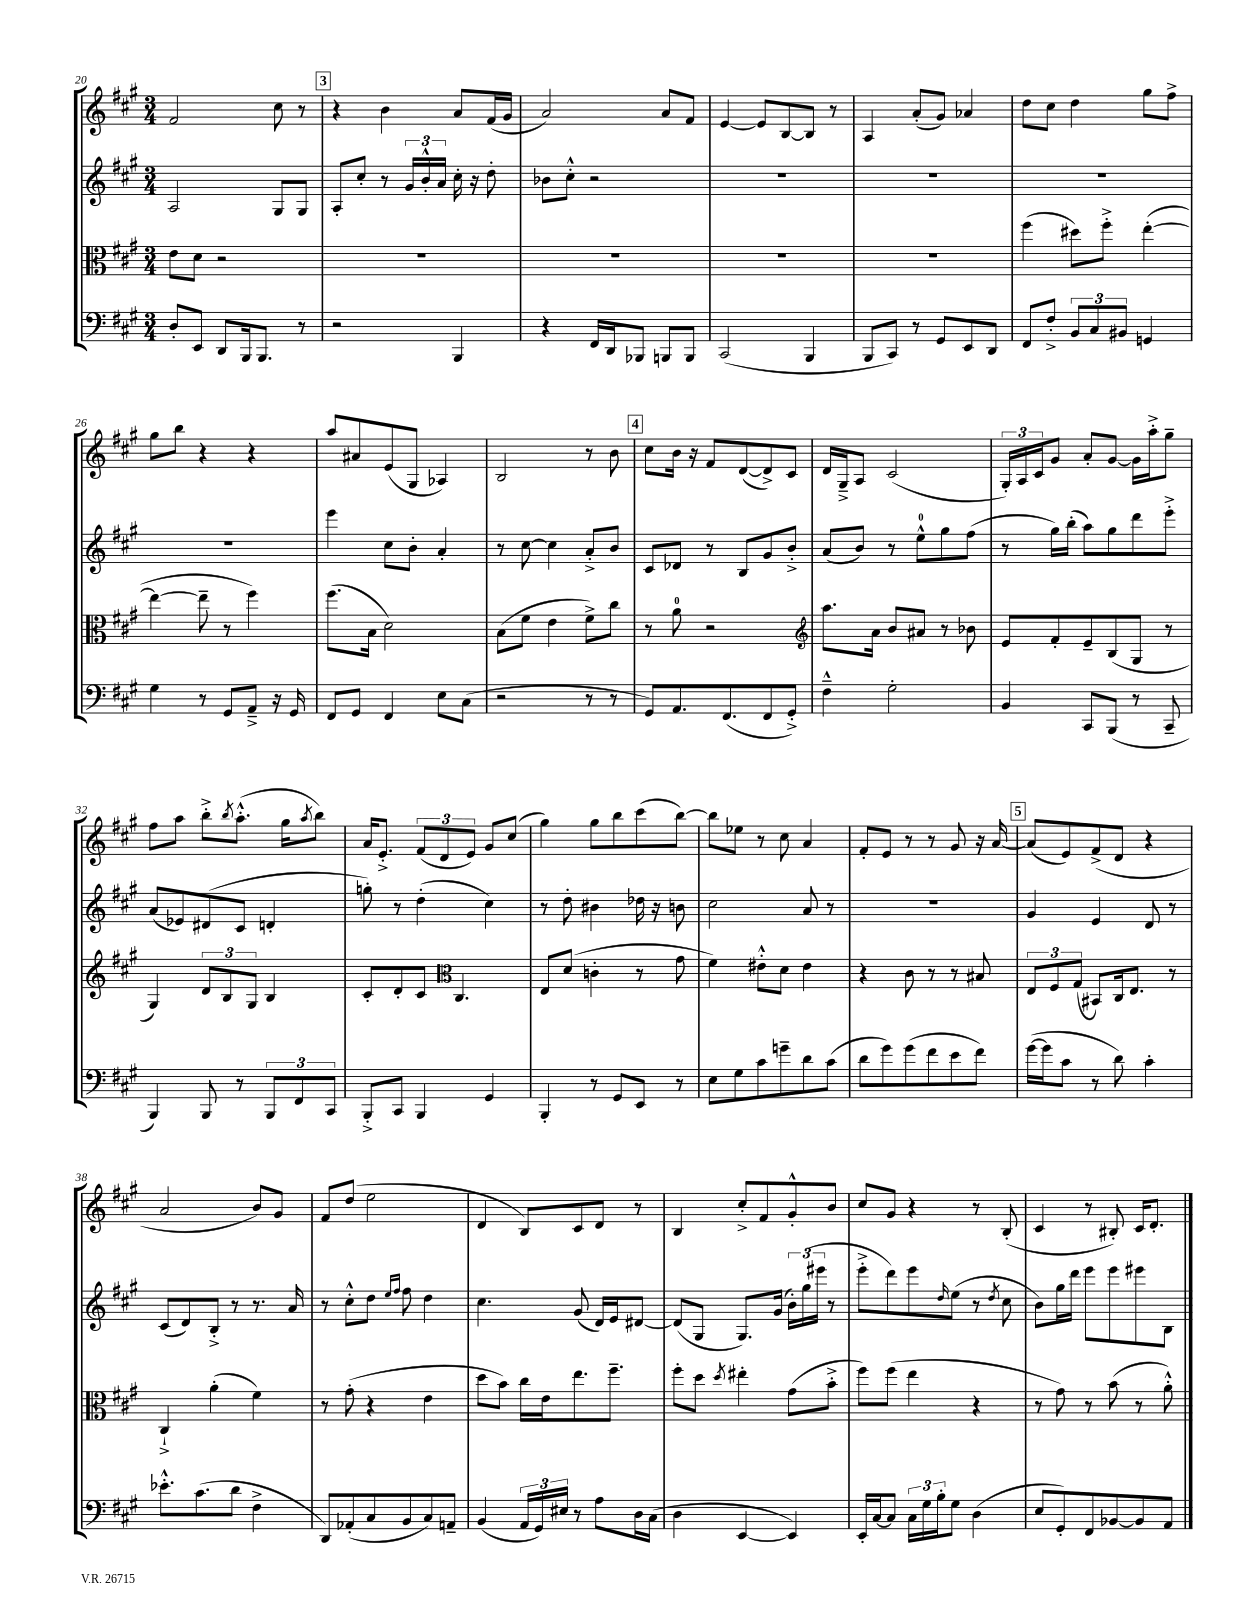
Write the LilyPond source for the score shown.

<<
\new StaffGroup <<
\new Staff = "s0" {
    \clef treble \key a \major \numericTimeSignature \time 3/4
    fis'2 cis''8 r8 |
    \mark \markup { \box "3" } r4 b'4 a'8 fis'16( gis'16 |
    a'2) a'8 fis'8 |
    e'4~ e'8 b8~ b8 r8 |
    a4 a'8-.( gis'8) aes'4 |
    d''8 cis''8 d''4 gis''8 fis''8-> |
    gis''8 b''8 r4 r4 |
    a''8 ais'8 e'8( gis8 aes4) |
    b2 r8 b'8 |
    \mark \markup { \box "4" } cis''8 b'16 r16 fis'8 d'8~( d'8->) cis'8 |
    d'16 gis16---> a8 cis'2( |
    \tuplet 3/2 { gis16-.) a16 cis'16 } gis'8 a'8-. gis'8~ gis'16 a''16-.-> gis''8-- |
    fis''8 a''8 b''8-.-> \acciaccatura { b''8 } a''8.-.-^( gis''16 \acciaccatura { a''8 } b''8) |
    a'16 e'8.-.-> \tuplet 3/2 { fis'8( d'8 e'8) } gis'8 cis''8( |
    gis''4) gis''8 b''8 cis'''8( b''8~) |
    b''8 ees''8 r8 cis''8 a'4 |
    fis'8-. e'8 r8 r8 gis'8 r16 a'16~ |
    \mark \markup { \box "5" } a'8( e'8) fis'8->( d'8 r4 |
    a'2 b'8) gis'8 |
    fis'8 d''8( e''2 |
    d'4 b8) cis'8 d'8 r8 |
    b4 cis''8-.-> fis'8 gis'8-.-^ b'8 |
    cis''8 gis'8 r4 r8 b8-.( |
    cis'4 r8 bis8-.) cis'16 d'8.-. \bar "|." |
}
\new Staff = "s1" {
    \clef treble \key a \major \numericTimeSignature \time 3/4
    a2 gis8 gis8 |
    \mark \markup { \box "3" } a8-. cis''8-. r8 \tuplet 3/2 { gis'16 b'16-.-^ a'16 } cis''16-. r16 d''8-. |
    bes'8 cis''8-.-^ r2 |
    R2. |
    R2. |
    R2. |
    R2. |
    e'''4 cis''8 b'8-. a'4-. |
    r8 cis''8~ cis''4 a'8-.-> b'8 |
    \mark \markup { \box "4" } cis'8 des'8 r8 b8 gis'8 b'8-.-> |
    a'8( b'8) r8 e''8-0-^ gis''8 fis''8( |
    r8 gis''16) b''16-.( a''8) gis''8 d'''8 e'''8-.-> |
    a'8( ees'8) dis'8( cis'8 d'4-. |
    g''8-.) r8 d''4-.( cis''4) |
    r8 d''8-. bis'4 des''16 r16 b'8 |
    cis''2 a'8 r8 |
    R2. |
    \mark \markup { \box "5" } gis'4 e'4 d'8 r8 |
    cis'8( d'8) b8-.-> r8 r8. a'16 |
    r8 cis''8-.-^ d''8 \grace { e''16 fis''16 } fis''8 d''4 |
    cis''4. gis'8( d'16) e'16 dis'8~ |
    dis'8( gis8 gis8.) gis'16( \tuplet 3/2 { b'16-.) gis''16( eis'''16 } r8 |
    e'''8-.-> d'''8) e'''8 \grace { d''16 } e''8( r8 \acciaccatura { d''8 } cis''8 |
    b'8) gis''16 d'''16 e'''8 e'''8 eis'''8 b8 \bar "|." |
}
\new Staff = "s2" {
    \clef alto \key a \major \numericTimeSignature \time 3/4
    e'8 d'8 r2 |
    \mark \markup { \box "3" } R2. |
    R2. |
    R2. |
    R2. |
    fis''4( dis''8) fis''8-.-> e''4~-.( |
    e''4~ e''8-- r8 fis''4) |
    fis''8.( b16 d'2) |
    b8( fis'8 e'4 fis'8->) cis''8 |
    \mark \markup { \box "4" } r8 a'8-0 r2 |
    \clef treble a''8. a'16 b'8 ais'8 r8 bes'8 |
    e'8 fis'8-. e'8-- b8( gis8 r8 |
    gis4) \tuplet 3/2 { d'8 b8 gis8 } b4 |
    cis'8-. d'8-. cis'8 \clef alto cis4. |
    e8 d'8( c'4-. r8 gis'8 |
    fis'4) eis'8-.-^ d'8 eis'4 |
    r4 cis'8 r8 r8 bis8 |
    \mark \markup { \box "5" } \tuplet 3/2 { e8 fis8 gis8( } bis,8) cis16 e8. r8 |
    cis4-!-> a'4-.( fis'4) |
    r8 gis'8-.( r4 e'4 |
    d''8 b'8) cis''16 e'16 e''8. fis''8.-- |
    fis''8-. d''8 \acciaccatura { d''8 } eis''4-. gis'8( b'8-.-> |
    fis''8) fis''8( e''4 r4 |
    r8 gis'8) r8 b'8( r8 a'8-.-^) \bar "|." |
}
\new Staff = "s3" {
    \clef bass \key a \major \numericTimeSignature \time 3/4
    d8-. e,8 d,8 b,,16 b,,8. r8 |
    \mark \markup { \box "3" } r2 b,,4 |
    r4 fis,16 d,16 bes,,8 b,,8 b,,8 |
    cis,2( b,,4 |
    b,,8 cis,8) r8 gis,8 e,8 d,8 |
    fis,8 fis8-.-> \tuplet 3/2 { b,8 cis8 bis,8 } g,4 |
    gis4 r8 gis,8 a,8---> r16 gis,16 |
    fis,8 gis,8 fis,4 e8 cis8( |
    r2 r8 r8 |
    \mark \markup { \box "4" } gis,8) a,8. fis,8.( fis,8 gis,8-.->) |
    fis4---^ gis2-. |
    b,4 cis,8 b,,8( r8 cis,8-- |
    b,,4) b,,8 r8 \tuplet 3/2 { b,,8 fis,8 cis,8 } |
    b,,8-.-> cis,8 b,,4 gis,4 |
    b,,4-. r8 gis,8 e,8 r8 |
    e8 gis8 cis'8 g'8-- d'8 cis'8( |
    d'8 gis'8) gis'8( fis'8 e'8 fis'8) |
    \mark \markup { \box "5" } gis'16~( gis'16 cis'8 r8 d'8) cis'4-. |
    ees'8.-.-^ cis'8.( d'8 fis4-> |
    d,8) aes,8-.( cis8 b,8 cis8) a,8-- |
    b,4( \tuplet 3/2 { a,16 gis,16) eis16 } r8 a8 d16 cis16( |
    d4 e,4~ e,4) |
    e,16-. cis16~ cis8 \tuplet 3/2 { cis16 gis16 b16-. } gis8 d4( |
    e8 gis,8-.) fis,8 bes,8~ bes,8 a,8 \bar "|." |
}
>>
>>
\layout { \context { \Score currentBarNumber = #20 } }
